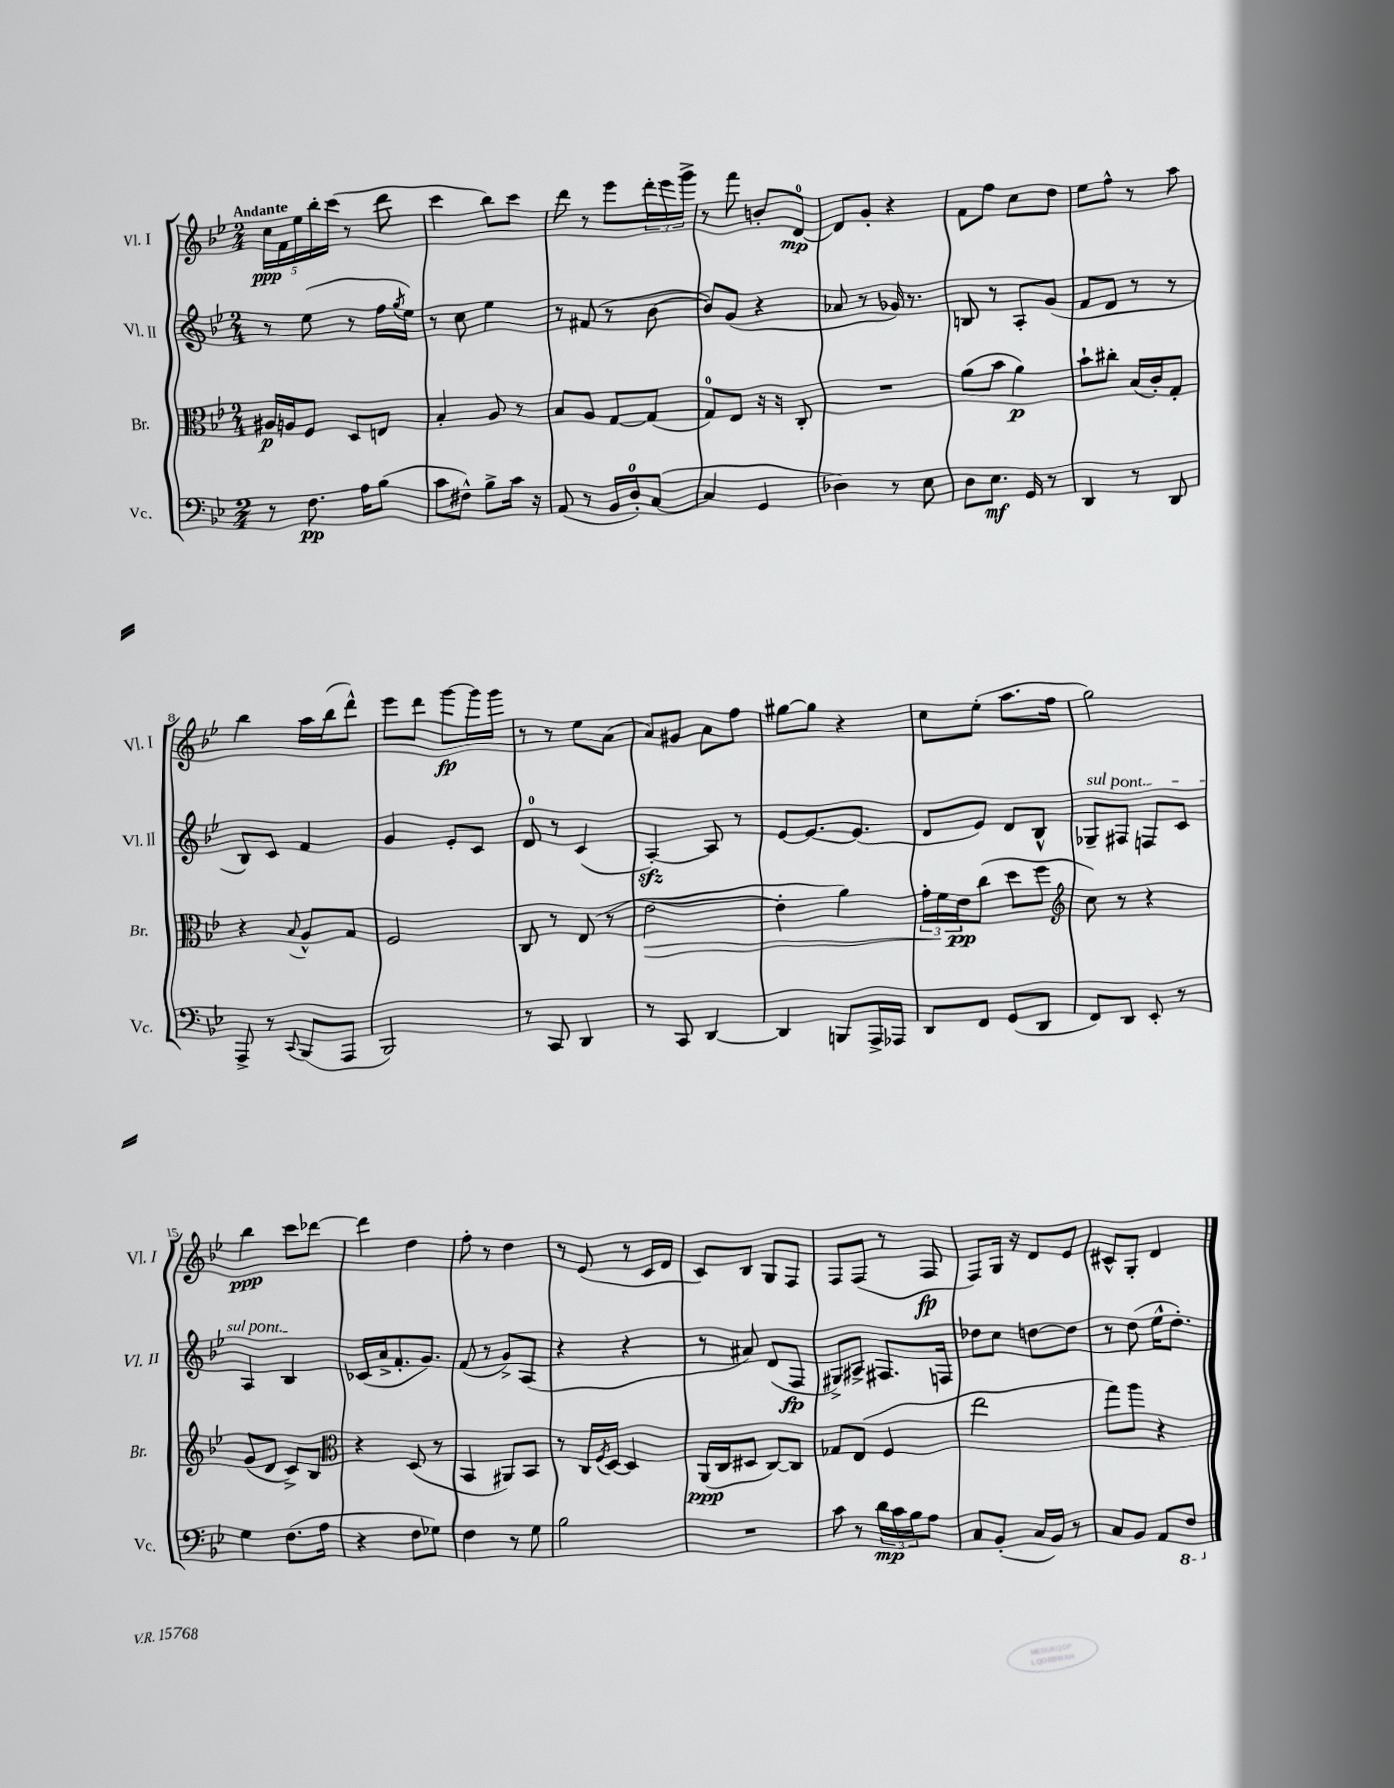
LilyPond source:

<<
\new StaffGroup <<
\new Staff = "s0" \with { instrumentName = "Vl. I" shortInstrumentName = "Vl. I" } {
    \clef treble \key bes \major \numericTimeSignature \time 2/4 \tempo "Andante"
    \tuplet 5/4 { c''16\ppp f'16 ees''16 bes''16-. c'''16( } r8 d'''8 |
    c'''4 bes''8) c'''8 |
    d'''8 r8 ees'''8 \tuplet 3/2 { d'''16-. ees'''16 g'''16-> } |
    r8 f'''8 b'8-. d'8-0~\mp |
    d'8 g'8-. r4 |
    f'8 f''8 c''8 d''8 |
    ees''8 f''8-^ r8 a''8 |
    bes''4 a''16 bes''16( d'''8-^) |
    ees'''8 d'''8 g'''8~\fp g'''16 g'''16 |
    r8 r8 ees''8 a'8( |
    a'8) gis'8 a'8 f''8 |
    gis''8~ gis''8 r4 |
    c''8 ees''8-.( a''8. f''16 |
    g''2) |
    bes''4\ppp c'''8 des'''8~ |
    des'''4 d''4 |
    f''8-. r8 d''4 |
    r8 ees'8( r8 c'16 d'16 |
    c'8) bes8 g8 f8 |
    f8 f8( r8 f8\fp |
    f8) g16 r16 d'8 ees'8 |
    cis'8-^ g8-. d'4 \bar "|." |
}
\new Staff = "s1" \with { instrumentName = "Vl. II" shortInstrumentName = "Vl. II" } {
    \clef treble \key bes \major \numericTimeSignature \time 2/4
    r8 ees''8( r8 f''16 \acciaccatura { g''8 } ees''16) |
    r8 c''8 ees''4 |
    r8 fis'8( r8 bes'8~ |
    bes'8) g'8( r4 |
    aes'8 r8 ges'16) r8. |
    b8 r8 a8-. g'8( |
    f'8 d'8 r8 r8 |
    bes8) c'8 f'4 |
    g'4 ees'8-. c'8 |
    d'8-0 r8 c'4( |
    a4~-.\sfz) a8 r8 |
    ees'8~ ees'8.~ ees'8.( |
    d'8 ees'8) d'8 bes8-^ |
    \once \override TextSpanner.bound-details.left.text = \markup { \italic "sul pont." } ges8--\startTextSpan fis8 f8 c'8 |
    a4 bes4\stopTextSpan |
    ces'16( a'16-> f'8.-. g'8.) |
    f'8( r8 g'8->) a8( |
    r4 r4 |
    r8 ais'8) d'8( f8\fp |
    gis8->) ais8-> fis8. f16 |
    des''8 c''8 d''8~ d''8 |
    r8 d''8( ees''16-^ d''8.-.) \bar "|." |
}
\new Staff = "s2" \with { instrumentName = "Br." shortInstrumentName = "Br." } {
    \clef alto \key bes \major \numericTimeSignature \time 2/4
    ais16\p a16 f8 d8 e8 |
    bes4-. a8 r8 |
    bes8 a8 g8~ g8( |
    g8-0) ees8 r16 r16 c8-. |
    R2 |
    a'8( bes'8 a'4\p) |
    bes'8-! cis''8-. bes16( c'16-.) g8-. |
    r4 \appoggiatura { bes8 } a8-^ g8 |
    f2 |
    c8 r8 ees8( r8 |
    ees'2~\> |
    ees'4-. a'4) |
    \tuplet 3/2 { g'16-. f'16 ees'16\pp\! } c''8( d''8 f''8 |
    \clef treble c''8) r8 r4 |
    g'8( d'8 c'8->) bes8 |
    \clef alto r4 d8( r8 |
    bes,4 ais,8) bes,8 |
    r8 c16 \acciaccatura { f8 } d16~ d4 |
    a,16\ppp( c16 dis8 c8~) c8 |
    ges8 ees8( f4 |
    ees''2 |
    g''8) a''8 r4 \bar "|." |
}
\new Staff = "s3" \with { instrumentName = "Vc." shortInstrumentName = "Vc." } {
    \clef bass \key bes \major \numericTimeSignature \time 2/4
    r8 f8.\pp a16 bes8( |
    c'8 fis8-^) bes8-> c'16 r16 |
    a,8( r8 bes,16 d16-0-.) c8~( |
    c4 g,4 |
    des4) r8 ees8 |
    d8 ees8.\mf g,16 r8 |
    d,4 r8 d,8 |
    a,,8-> r8 \appoggiatura { c,8 } bes,,8( a,,8 |
    bes,,2) |
    r8 c,8 d,4 |
    r8 c,8 d,4~ |
    d,4 b,,8 a,,16-> aes,,16 |
    d,8 f,8 g,8( d,8 |
    f,8) d,8 ees,8-. r8 |
    g4 f8.( a16 |
    r4 f8 ges8) |
    f4 r8 g8 |
    bes2 |
    R2 |
    c'8 r8 \tuplet 3/2 { d'16\mp c'16 bes16 } a8 |
    c8 bes,8-.( c16 bes,16) r8 |
    c8 bes,8 a,8 \ottava #-1 f,8 \ottava #0 \bar "|." |
}
>>
>>
